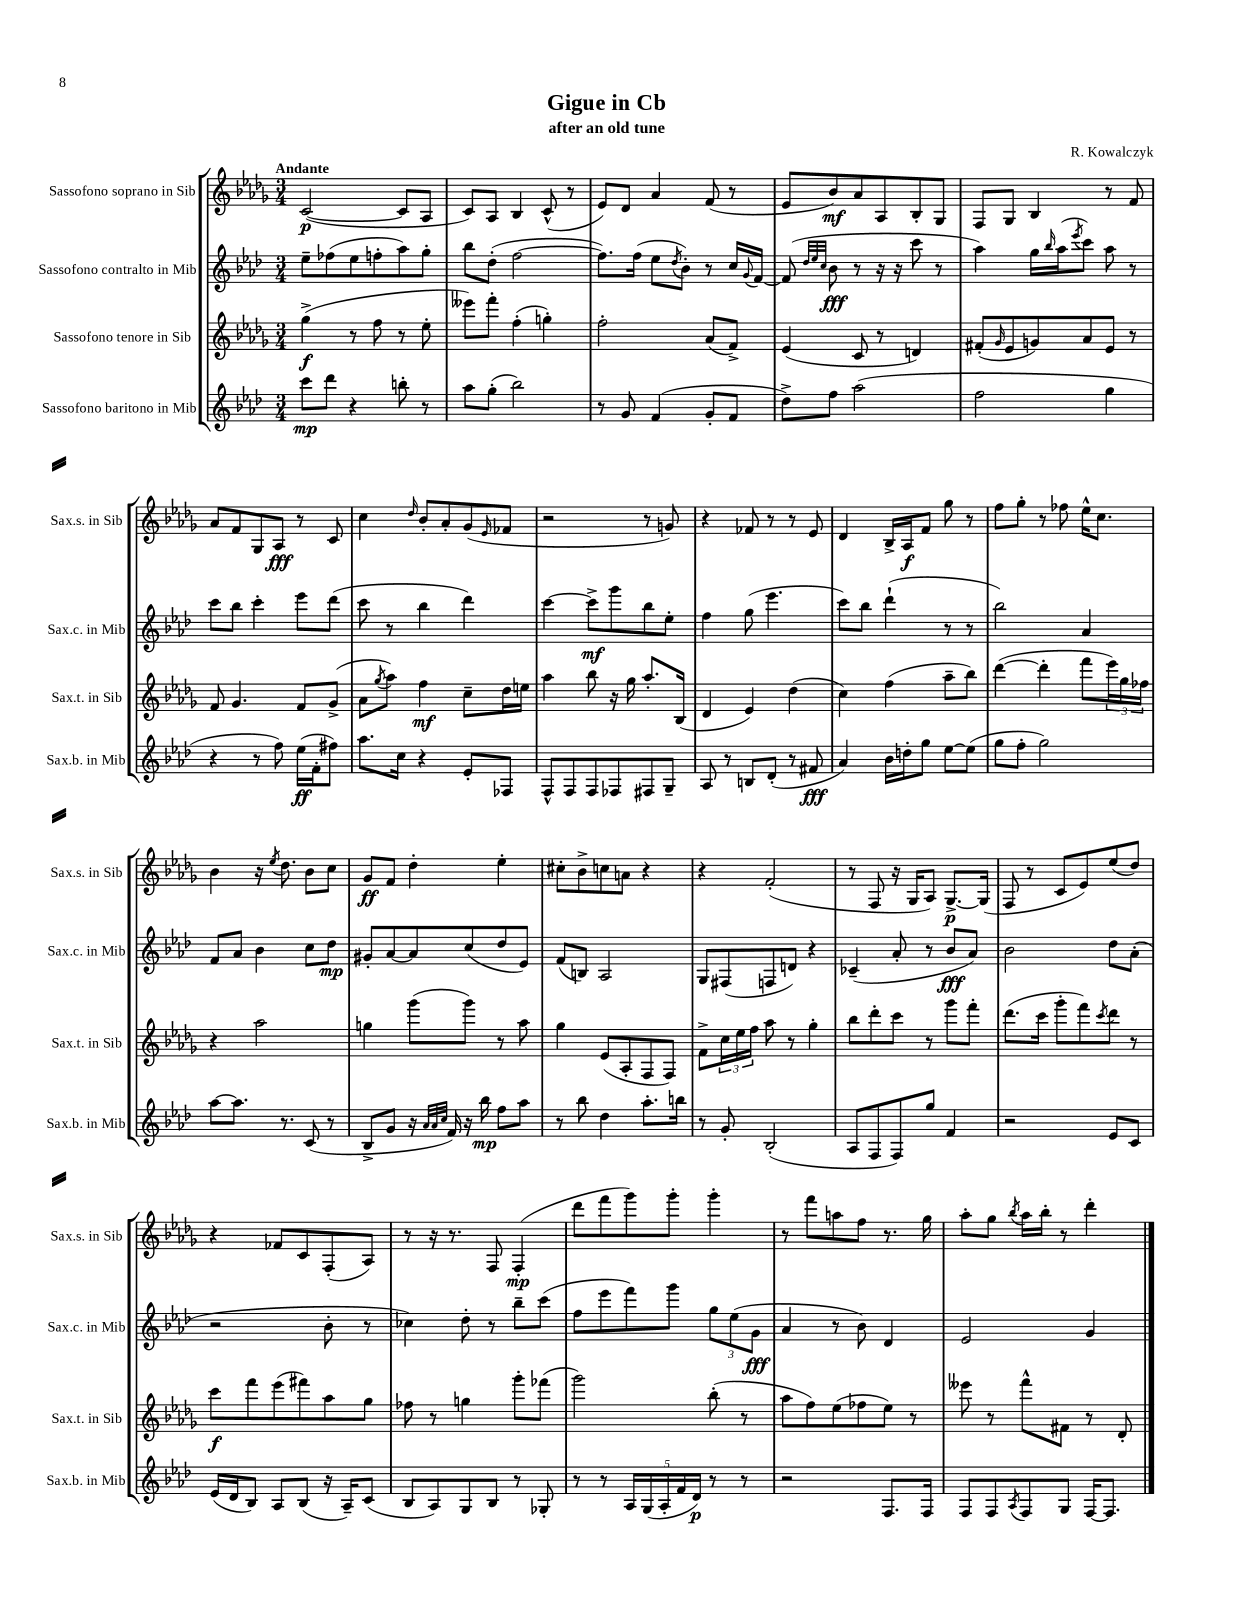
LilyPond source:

\header { title = "Gigue in Cb" composer = "R. Kowalczyk" subtitle = "after an old tune" }
<<
\new StaffGroup <<
\new Staff = "s0" \with { instrumentName = "Sassofono soprano in Sib" shortInstrumentName = "Sax.s. in Sib" } {
    \clef treble \key des \major \numericTimeSignature \time 3/4 \tempo "Andante"
    c'2~\p( c'8 aes8 |
    c'8) aes8 bes4 c'8-^( r8 |
    ees'8) des'8 aes'4 f'8( r8 |
    ees'8 bes'8\mf) aes'8 aes8 bes8-. ges8 |
    f8 ges8 bes4 r8 f'8 |
    aes'8 f'8 ges8 aes8\fff r8 c'8 |
    c''4 \grace { des''16 } bes'8-. aes'8-. ges'8( \grace { ees'16 } fes'8 |
    r2 r8 g'8) |
    r4 fes'8 r8 r8 ees'8 |
    des'4 bes16-> aes16\f f'8 ges''8 r8 |
    f''8 ges''8-. r8 fes''8 ees''16-^ c''8. |
    bes'4 r16 \acciaccatura { ees''8 } des''8. bes'8 c''8 |
    ges'8\ff f'8 des''4-. ees''4-. |
    cis''8-. bes'8-> c''8 a'8 r4 |
    r4 f'2-.( |
    r8 f8 r16 ges16 aes8) ges8.~->\p ges16( |
    f8 r8 c'8 ees'8) ees''8( des''8) |
    r4 fes'8 c'8 f8-.( aes8) |
    r8 r16 r8. f8 f4-.\mp( |
    des'''8 f'''8 ges'''8) ges'''8-. ges'''4-. |
    r8 f'''8 a''8 f''8 r8. ges''16 |
    aes''8-. ges''8 \acciaccatura { bes''8 } aes''16 bes''16-. r8 des'''4-. \bar "|." |
}
\new Staff = "s1" \with { instrumentName = "Sassofono contralto in Mib" shortInstrumentName = "Sax.c. in Mib" } {
    \clef treble \key aes \major \numericTimeSignature \time 3/4
    ees''8-- fes''8( ees''8 f''8-. aes''8) g''8-. |
    bes''8 des''8-.( f''2~ |
    f''8.) f''16( ees''8 \acciaccatura { des''8 } bes'8-.) r8 c''16 \appoggiatura { g'8 } f'16~ |
    f'8( \grace { des''32 ees''32 c''32 } bes'8\fff r8 r16 r16 c'''8 r8 |
    aes''4) g''16 \grace { bes''16 } aes''16( \acciaccatura { ees'''8 } c'''8) aes''8 r8 |
    c'''8 bes''8 c'''4-. ees'''8 des'''8( |
    c'''8 r8 bes''4 des'''4) |
    c'''4~ c'''8->\mf g'''8 bes''8 ees''8-. |
    f''4 g''8( ees'''4. |
    c'''8) bes''8 des'''4-!( r8 r8 |
    bes''2) aes'4 |
    f'8 aes'8 bes'4 c''8 des''8\mp |
    gis'8-. aes'8~ aes'8 c''8( des''8 ees'8) |
    f'8( b8) aes2 |
    g8 fis8( f8 d'8) r4 |
    ces'4--( aes'8-. r8 bes'8\fff aes'8) |
    bes'2 des''8 aes'8-.( |
    r2 bes'8-. r8 |
    ces''4) des''8-. r8 bes''8-- c'''8( |
    f''8 ees'''8 f'''8) g'''8 \tuplet 3/2 { g''8 ees''8( g'8\fff } |
    aes'4 r8 bes'8) des'4 |
    ees'2 g'4 \bar "|." |
}
\new Staff = "s2" \with { instrumentName = "Sassofono tenore in Sib" shortInstrumentName = "Sax.t. in Sib" } {
    \clef treble \key des \major \numericTimeSignature \time 3/4
    ges''4->\f( r8 f''8 r8 ees''8-. |
    eeses'''8) f'''8-. f''4-.( g''4-.) |
    f''2-. aes'8( f'8->) |
    ees'4( c'8 r8 d'4) |
    fis'8-.( \grace { ges'16 } ees'8 g'8) aes'8 ees'8 r8 |
    f'8 ges'4. f'8 ges'8->( |
    aes'8 \acciaccatura { ges''8 } aes''8) f''4\mf c''8-- des''16 e''16 |
    aes''4 bes''8 r16 ges''16 aes''8.-. bes16( |
    des'4 ees'4) des''4( |
    c''4) f''4( aes''8-- bes''8) |
    des'''4~( des'''4-. f'''8 \tuplet 3/2 { ees'''16) ges''16 fes''16 } |
    r4 aes''2 |
    g''4 ges'''8( ges'''8) r8 aes''8 |
    ges''4 ees'8( aes8-. f8 f8) |
    f'8-> \tuplet 3/2 { c''16 ees''16 f''16 } aes''8 r8 ges''4-. |
    bes''8 des'''8-. c'''8 r8 ges'''8 f'''8-. |
    des'''8.( c'''16 ges'''8-. f'''8) \acciaccatura { c'''8 } des'''8 r8 |
    c'''8\f f'''8 ees'''8( fis'''8) aes''8 ges''8 |
    fes''8 r8 g''4 ges'''8-. fes'''8( |
    ges'''2) bes''8-.( r8 |
    aes''8 f''8) ees''8( fes''8 ees''8) r8 |
    eeses'''8 r8 f'''8-^ fis'8 r8 des'8-. \bar "|." |
}
\new Staff = "s3" \with { instrumentName = "Sassofono baritono in Mib" shortInstrumentName = "Sax.b. in Mib" } {
    \clef treble \key aes \major \numericTimeSignature \time 3/4
    c'''8\mp des'''8 r4 b''8-. r8 |
    aes''8 g''8-.( bes''2) |
    r8 g'8 f'4( g'8-. f'8 |
    des''8->) f''8 aes''2( |
    f''2 g''4 |
    r4 r8 f''8) ees''16\ff( f'16-. fis''8) |
    aes''8. c''16 r4 ees'8-. fes8 |
    f8-^ f8 f8 fes8 fis8 g8-- |
    aes8 r8 b8 des'8-.( r8 fis'8\fff |
    aes'4) bes'16 d''16-. g''8 ees''8~ ees''8( |
    g''8 f''8-. g''2) |
    aes''8~ aes''8. r8. c'8( r8 |
    bes8-> g'8 r16 \grace { aes'32 aes'32 c''32 } f'16) r16 bes''16\mp f''8 aes''8 |
    r8 bes''8 des''4 aes''8.-. b''16 |
    r8 g'8-. bes2-.( |
    aes8 f8 f8) g''8 f'4 |
    r2 ees'8 c'8 |
    ees'16( des'16 bes8) aes8 bes8( r16 aes16--) c'8( |
    bes8 aes8) g8 bes8 r8 ges8-. |
    r8 r8 \tuplet 5/4 { aes16 g16( aes16-. f'16 des'16\p) } r8 r8 |
    r2 f8. f16 |
    f8 f8 \acciaccatura { aes8 } f8 g8 f16~ f8. \bar "|." |
}
>>
>>
\layout { \context { \Score \remove "Bar_number_engraver" } }
